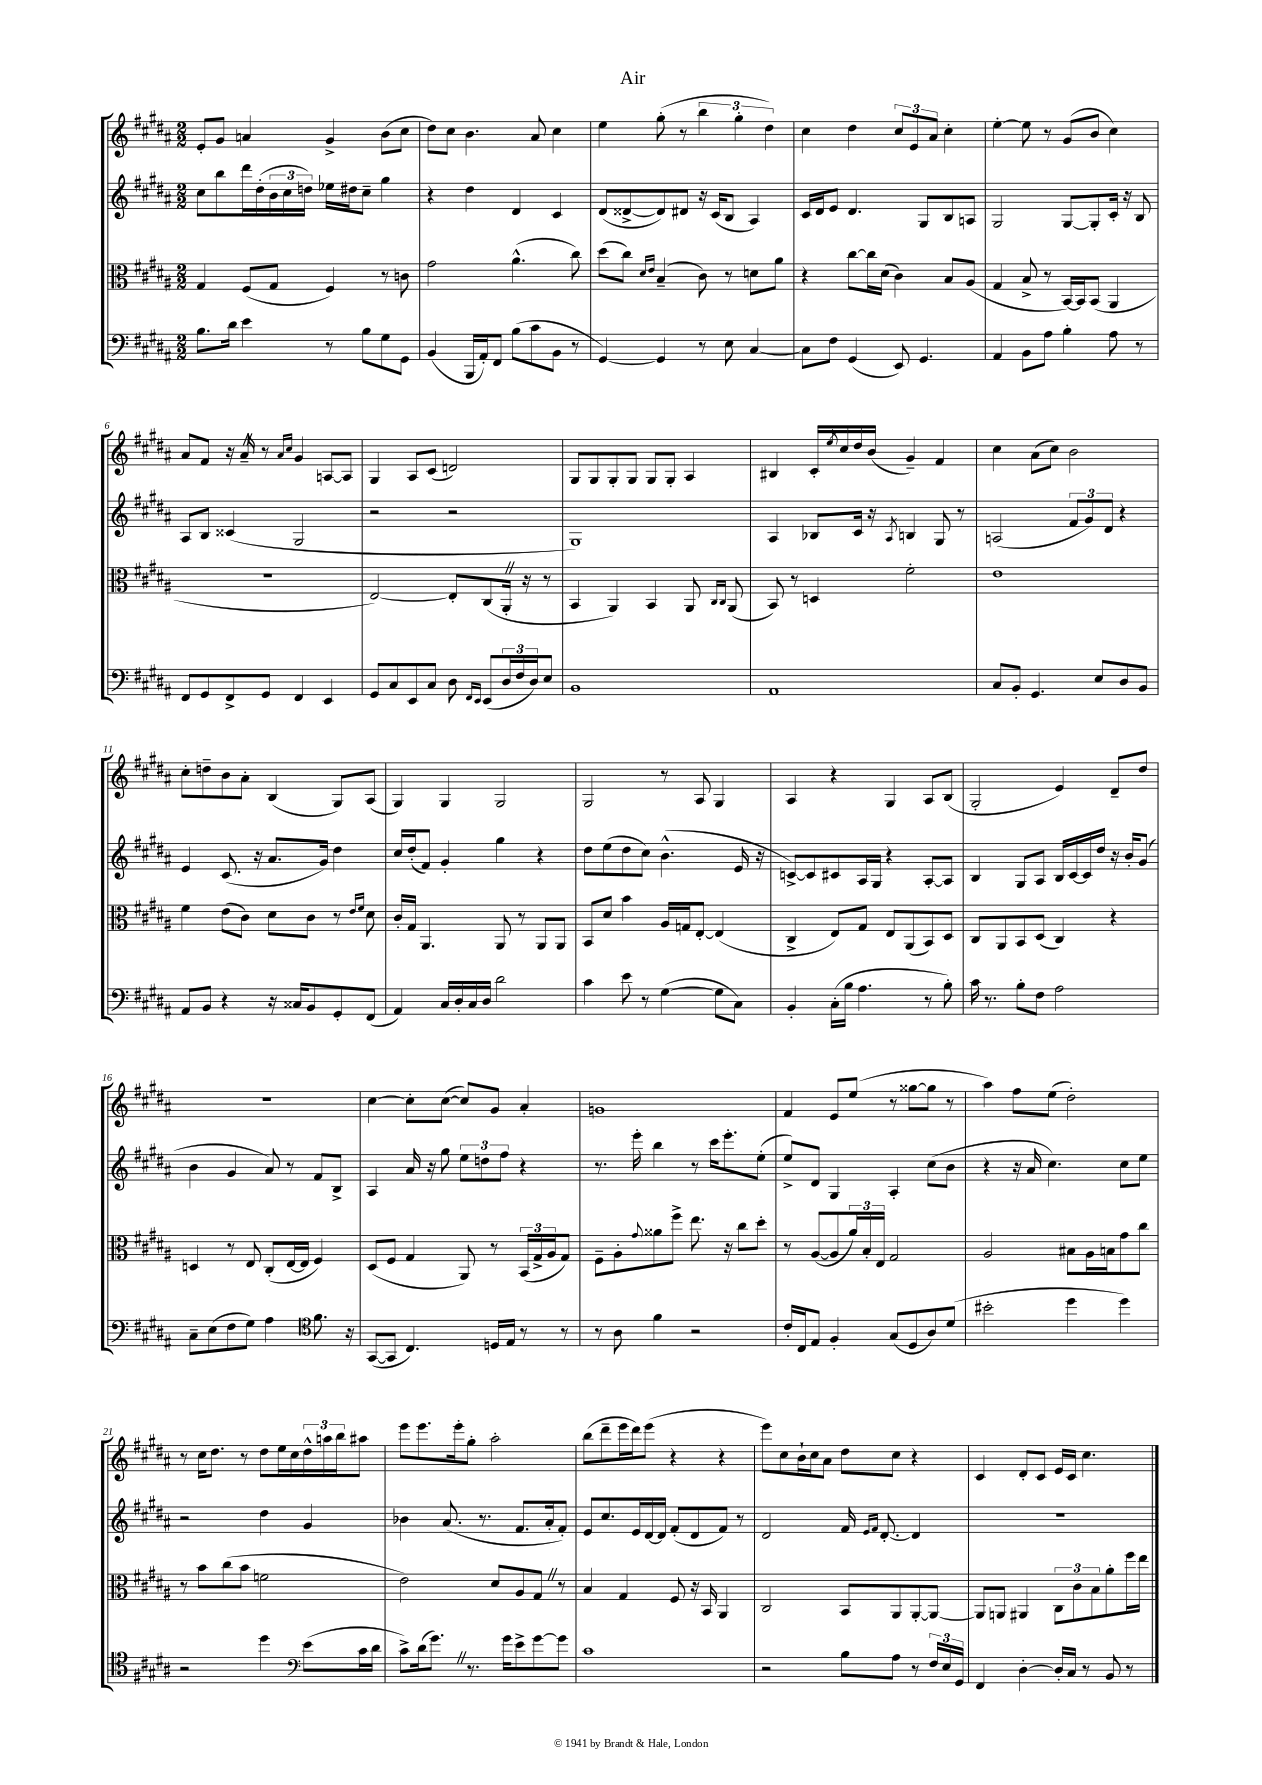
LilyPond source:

\header { title = "Air" }
<<
\new StaffGroup <<
\new Staff = "s0" {
    \clef treble \key b \major \numericTimeSignature \time 2/2
    e'8-. gis'8 a'4 gis'4-> b'8( cis''8 |
    dis''8) cis''8 b'4. ais'8 cis''4 |
    e''4 gis''8-.( r8 \tuplet 3/2 { b''4 gis''4-. dis''4) } |
    cis''4 dis''4 \tuplet 3/2 { cis''8 e'8 ais'8 } cis''4-. |
    e''4~-. e''8 r8 gis'8( b'8 cis''4) |
    ais'8 fis'8 r16 ais'16-- \once \override BreathingSign.text = \markup { \musicglyph "scripts.caesura.straight" } \breathe r8 \grace { ais'16 cis''16 } gis'4 a8~ a8 |
    gis4 ais8 cis'8( d'2) |
    gis8 gis8 gis8-. gis8 gis8 gis8-. ais4 |
    bis4 cis'16-. \acciaccatura { e''8 } cis''16 dis''16 b'16( gis'4--) fis'4 |
    cis''4 ais'8( cis''8) b'2 |
    cis''8-. d''8-- b'8 ais'8-. b4( gis8) ais8( |
    gis4) gis4 gis2 |
    gis2 r8 ais8 gis4 |
    ais4 r4 gis4 ais8 b8( |
    gis2-. e'4) dis'8-- dis''8 |
    r1 |
    cis''4~ cis''8-. cis''8~( cis''8) gis'8 ais'4-. |
    g'1 |
    fis'4 e'8 e''8( r8 gisis''8~ gisis''8 r8 |
    ais''4) fis''8 e''8( dis''2-.) |
    r8 cis''16 dis''8. r8 dis''8 e''16 cis''16 \tuplet 3/2 { dis''16-^ a''16 b''16 } ais''8 |
    e'''8 e'''8. e'''16-. gis''8-. ais''2-. |
    b''8( dis'''8-- e'''16 dis'''16) e'''8( r4 r4 |
    e'''8) cis''8 b'16-! cis''16 ais'8 dis''8 cis''8 r4 |
    cis'4 dis'8-. cis'8 e'16 cis'16 cis''4. \bar "|." |
}
\new Staff = "s1" {
    \clef treble \key b \major \numericTimeSignature \time 2/2
    cis''8 b''8 dis'''16 dis''16-.( \tuplet 3/2 { b'16 cis''16 d''16) } ees''16 dis''16 cis''8-- gis''4 |
    r4 dis''4 dis'4 cis'4 |
    dis'8( disis'8~-> disis'8) dis'8 r16 cis'16( b8 ais4) |
    cis'16 dis'16 e'8 dis'4. gis8 b8 a8 |
    gis2 gis8~ gis8-. cis'16-. r16 b8 |
    ais8 b8 cisis'4( gis2 |
    r2 r2 |
    gis1) |
    ais4 bes8 cis'16 r16 \acciaccatura { ais8 } b4 gis8 r8 |
    a2( \tuplet 3/2 { fis'8 gis'8) dis'8 } r4 |
    e'4 cis'8.( r16 ais'8. gis'16) dis''4 |
    cis''16 dis''16-.( fis'8) gis'4-. gis''4 r4 |
    dis''8 e''8( dis''8 cis''8) b'4.-^( e'16 r16 |
    c'8~->) c'8 cis'8 ais16 gis16 r4 ais8~-. ais8 |
    b4 gis8 ais8 b16 cis'16~ cis'16 dis''16 r16 b'16-. gis'8( |
    b'4 gis'4 ais'8) r8 fis'8 b8-> |
    ais4 ais'16 r16 gis''8 \tuplet 3/2 { e''8 d''8 fis''8 } r4 |
    r8. e'''16-. b''4 r8 cis'''16 e'''8.-. e''8-.( |
    e''8->) dis'8 gis4 ais4-. cis''8( b'8 |
    r4 r16 ais'16 cis''4.) cis''8 e''8 |
    r2 dis''4 gis'4 |
    bes'4 ais'8.( r8. fis'8. ais'16-. fis'8-.) |
    e'8 cis''8. e'16 dis'16~ dis'16 fis'8-.( dis'8 fis'8) r8 |
    dis'2 fis'16 \grace { e'16 fis'16 } dis'8.~-. dis'4 |
    r1 \bar "|." |
}
\new Staff = "s2" {
    \clef alto \key b \major \numericTimeSignature \time 2/2
    gis4 fis8( gis8 fis4) r8 c'8 |
    gis'2 ais'4.-^( cis''8) |
    dis''8( cis''8) \grace { dis'16 e'16 } b4--( cis'8) r8 d'8 ais'8 |
    r4 cis''8~ cis''16 dis'16( cis'4) b8 ais8( |
    gis4 b8-> r8 b,16~) b,16 b,8( ais,4 |
    r1 |
    e2~) e8-. cis8( ais,16-. \once \override BreathingSign.text = \markup { \musicglyph "scripts.caesura.straight" } \breathe r16 r8 |
    b,4 ais,4) b,4 ais,8 \grace { cis16 cis16 } ais,8( |
    b,8) r8 d4 fis'2-. |
    e'1 |
    fis'4 e'8( cis'8) dis'8 cis'8 r8 \grace { e'16 fis'16 } dis'8 |
    cis'16-. gis16 ais,4. ais,8 r8 ais,8 ais,8 |
    b,8 dis'8 b'4 ais16 g16 e8~-. e4( |
    cis4-> e8) gis8 e8 ais,8( b,8) dis8 |
    cis8 ais,8 b,8 dis8( cis4) r4 |
    d4 r8 e8 cis8-.( e16~ e16 fis4) |
    dis8( fis8 gis4 ais,8) r8 \tuplet 3/2 { b,16( gis16-> ais16 } gis8) |
    fis8-- ais8-. \appoggiatura { gis'8 } aisis'8 fis''8-> e''8. r16 cis''8 dis''8-. |
    r8 ais8~( ais8 \tuplet 3/2 { ais'16) b16-. e16 } gis2 |
    ais2 bis8 ais16 b16 gis'8 cis''8 |
    r8 b'8 cis''8( b'8 f'2 |
    e'2) dis'8 ais8 gis8 \once \override BreathingSign.text = \markup { \musicglyph "scripts.caesura.straight" } \breathe r8 |
    b4 gis4 fis8 r16 b,16 ais,4 |
    cis2 b,8 ais,8 ais,8~-. ais,8~ |
    ais,8 a,8 ais,4 \tuplet 3/2 { cis8 cis'8 b8 } ais'8-. fis''16 e''16 \bar "|." |
}
\new Staff = "s3" {
    \clef bass \key b \major \numericTimeSignature \time 2/2
    b8. dis'16 e'4 r8 b8 gis8 gis,8 |
    b,4( b,,16 ais,16-.) fis,8 b8( cis'8 b,8 r8 |
    gis,4~) gis,4 r8 e8 cis4~ |
    cis8 fis8 gis,4( e,8) gis,4. |
    ais,4 b,8 ais8 b4-. ais8 r8 |
    fis,8 gis,8 fis,8-> gis,8 fis,4 e,4 |
    gis,8 cis8 e,8 cis8 dis8 \grace { fis,16 e,16 } e,8( \tuplet 3/2 { dis16 fis16 dis16) } e8 |
    b,1 |
    ais,1 |
    cis8 b,8-. gis,4. e8 dis8 b,8 |
    ais,8 b,8 r4 r16 cisis16 b,8 gis,8-. fis,8( |
    ais,4) cis16 dis16-. cis16 dis16 dis'2 |
    cis'4 e'8 r8 gis4~( gis8 cis8) |
    b,4-. cis16-.( b16 ais4. r8 b8-.) |
    cis'16 r8. b8-. fis8 ais2 |
    cis8-- e8( fis8 gis8) ais4 \clef tenor fis'8. r16 |
    gis,8~( gis,8 cis4.) d16 e16 r8 r8 |
    r8 ais8 fis'4 r2 |
    cis'16-. cis16 e8 fis4-. gis8( dis8 ais8) dis'8( |
    bis'2-. dis''4 dis''4) |
    r2 dis''4 \clef bass e'8( cis'16 dis'16 |
    cis'8->) dis'16( gis'8.) \once \override BreathingSign.text = \markup { \musicglyph "scripts.caesura.straight" } \breathe r8. gis'16 e'8-> gis'8~ gis'8 |
    cis'1 |
    r2 b8 ais8 r8 \tuplet 3/2 { fis16 e16 gis,16 } |
    fis,4 dis4~-. dis16-. cis16 r8 b,8 r8 \bar "|." |
}
>>
>>
